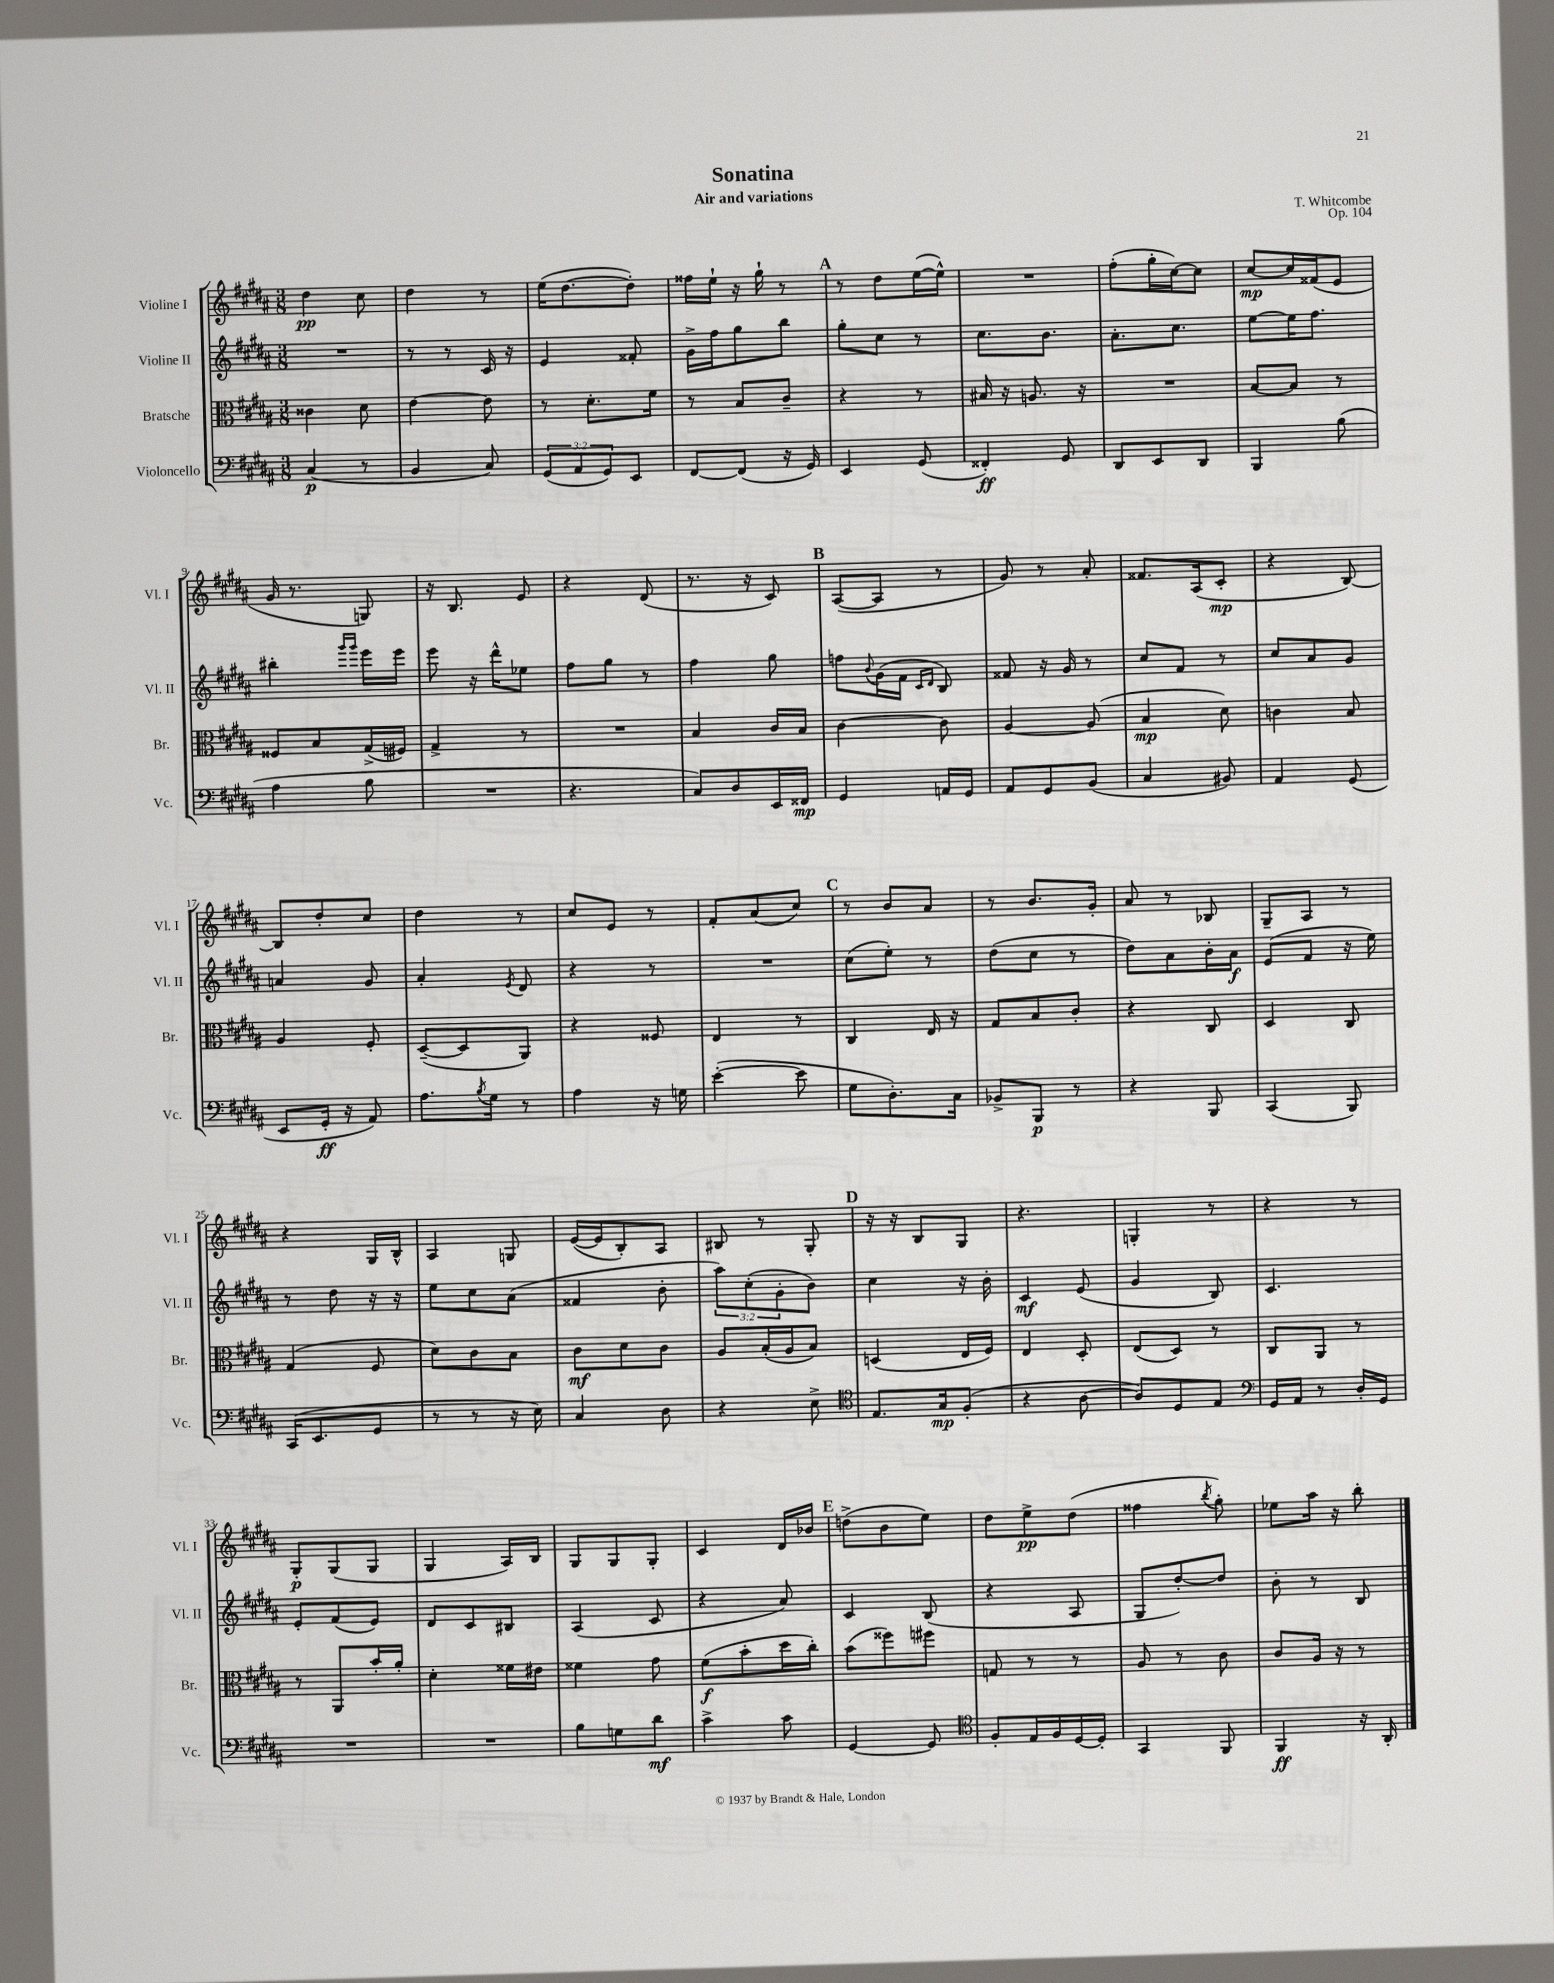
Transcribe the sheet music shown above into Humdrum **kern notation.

**kern	**kern	**kern	**kern
*staff4	*staff3	*staff2	*staff1
*clefF4	*clefC3	*clefG2	*clefG2
*k[f#c#g#d#a#]	*k[f#c#g#d#a#]	*k[f#c#g#d#a#]	*k[f#c#g#d#a#]
*M3/8	*M3/8	*M3/8	*M3/8
(4C#/	4c##\	4.r	4dd#\
8r	8d#\	.	8cc#\
=	=	=	=
4BB/	[4e\	8r	4dd#\
.	.	8r	.
8C#/)	8e\]	16c#/	8r
.	.	16r	.
=	=	=	=
(12GG#/L	8r	4e/	(16ee\LK
.	.	.	[8.dd#\
12AA#/	.	.	.
.	8.d#'\L	.	.
12GG#/)	.	.	.
8EE/J	.	8f##'/	8dd#'\]J)
.	16f#\Jk	.	.
=	=	=	=
[8FF#/L	8r	16g#^\LL	16ff##\LL
.	.	16ff#\J	16ee`\JJ
(8FF#/]J	8B/L	8gg#\	16r
.	.	.	16gg#`\
16r	8c#~/J	8bb\J	8r
16GG#/)	.	.	.
=	=	=	=
4EE/	4r	8gg#'\L	8r
.	.	8cc#\J	8dd#\L
(8GG#/	8r	8r	([16ee\L
.	.	.	16ee^^\]JJ)
=	=	=	=
4FF##'/)	16B#/	8.cc#\L	4.r
.	16r	.	.
.	8.A/	.	.
.	.	8.b\J	.
8GG#/	.	.	.
.	16r	.	.
=	=	=	=
8DD#/L	4.r	8.a#'\L	(8ff#'\L
8EE/	.	.	16gg#'\L
.	.	8.cc#\J	[16cc#\J)
8DD#/J	.	.	8cc#\]J
=	=	=	=
4BBB/	[8B/L	[8ee\L	[8cc#/L
.	8B/]J	16ee\]K	16cc#/]L
.	.	8.ff#\J	(16f##/J
(8B\	8r	.	8e/J
=	=	=	=
4A#\	8F##/L	4bb#'\	16g#/
.	.	.	8.r
.	8B/	.	.
.	.	16qqggg#/LL	.
.	.	16qqggg#/JJ	.
8B\	(16G#^/L	16eee\LL	8G/)
.	16F#/JJ)	16eee\JJ	.
=	=	=	=
4.r	4G#^/	8eee\	16r
.	.	.	8.B/
.	.	16r	.
.	.	16ddd#^^\LK	.
.	8r	8ee-\J	8e/
=	=	=	=
4.r	4.r	8ff#\L	4r
.	.	8gg#\J	.
.	.	8r	(8d#/
=	=	=	=
8C#/L)	4B/	4ff#\	8.r
8D#/	.	.	.
.	.	.	16r
16EE/L	16c#/LL	8gg#\	8c#/)
16FF##/JJ	16B/JJ	.	.
=	=	=	=
4GG#/	[4c#\	8ff\L	([8A#/L
.	.	8qqb/	.
.	.	(16g#\L	8A#/]J
.	.	16f#\JJ	.
.	.	16qqc#/LL	.
.	.	16qqd#/JJ	.
16AA/LL	8c#\]	8B/)	8r
16GG#/JJ	.	.	.
=	=	=	=
8AA#/L	[4A#/	8f##/	8g#/)
8GG#/	.	16r	8r
.	.	16g#/	.
(8BB/J	(8A#/]	8r	8a#'/
=	=	=	=
4C#/	4B/	8cc#/L	8.f##/L
.	.	8f#/J	.
.	.	.	(16A#/k
8BB#/)	8d#\)	8r	8c#'/J
=	=	=	=
4AA#/	4c\	8cc#/L	4r
.	.	8a#/	.
(8GG#/	8B/	8g#/J	[8B/)
=	=	=	=
8EE/L	4A#/	4a/	8B/]L
16GG#'/Jk	.	.	8dd#'/
16r	.	.	.
8AA#/)	8F#'/	8g#/	8cc#/J
=	=	=	=
8.A#\L	([8D#~/L	4a#'/	4dd#\
.	8D#/]	.	.
8qB/	.	.	.
16G#\Jk	.	.	.
.	.	8qe/	.
8r	8AA#/J)	8d#/	8r
=	=	=	=
4A#\	4r	4r	8cc#/L
.	.	.	8e/J
16r	8F##/	8r	8r
16G\	.	.	.
=	=	=	=
([4e'\	4E/	4.r	8f#'/L
.	.	.	(8a#/
8e\]	8r	.	8cc#/J)
=	=	=	=
8G#\L	4C#/	(8cc#\L	8r
8.D#'\)	.	8ee'\J)	8b/L
.	16E/	8r	8a#/J
16C#\Jk	16r	.	.
=	=	=	=
8BB-^/L	8G#/L	(8dd#\L	8r
8BBB/J	8B/	8cc#\J	8.b/L
8r	8c#'/J	8r	.
.	.	.	16g#'/Jk
=	=	=	=
4r	4r	8dd#\L)	8a#/
.	.	8a#\	8r
8BBB/	8C#/	16b'\L	8B-/
.	.	16a#\JJ	.
=	=	=	=
(4CC#/	4D#/	(8e/L	8G#~/L
.	.	8f#/J	8A#/J
8BBB/)	8C#/	16r	8r
.	.	16ee\)	.
=	=	=	=
(16CC#/LK	(4G#/	8r	4r
8.EE/	.	.	.
.	.	8dd#\	.
8GG#/J	8F#/	16r	16G#/LL
.	.	16r	16B^^/JJ
=	=	=	=
8r	8d#\L)	8ee\L	4A#/
8r	8c#\	8cc#\	.
16r	8B\J	(8a#\J	8G/
16E\)	.	.	.
=	=	=	=
4C#/	8c#\L	4f##/	([16e/LL
.	.	.	16e/]J
.	8d#\	.	8B'/)
8D#\	8c#\J	8b'\	8A#/J
=	=	=	=
4r	8A#/L	12aa#\L)	8B#/
.	.	(12cc#'\	.
.	(16B'/L	.	8r
.	.	12g#'\	.
.	16A#/J	.	.
8E^\	8B/J)	8b\J)	8G#'/
=	=	=	=
*clefC4	*	*	*
8.E/L	(4D/	4cc#\	16r
.	.	.	16r
.	.	.	8B/L
16G#/k	.	.	.
(8F#'/J	16E/LL	16r	8G#/J
.	16F#/JJ)	16b'\	.
=	=	=	=
4r	4E/	4c#/	4.r
[8A#\	8D#'/	(8e/	.
=	=	=	=
8A#/]L)	(8E/L	4g#/	4G'/
8D#/	8D#/J)	.	.
8E/J	8r	8B/)	8r
=	=	=	=
*clefF4	*	*	*
16GG#/LL	8C#/L	4.c#/	4r
16AA#/JJ	.	.	.
8r	8AA#/J	.	.
16D#'/LL	8r	.	8r
16GG#/JJ	.	.	.
=	=	=	=
4.r	8r	8e'/L	8G#'/L
.	8AA#/L	(8f#/	(8G#/
.	16b'/L	8e/J)	8G#/J
.	16a#'/JJ	.	.
=	=	=	=
4.r	4d#'\	8d#/L	4G#/
.	.	8c#/	.
.	16f##\LL	8B#/J	16A#/LL)
.	16e#\JJ	.	16B/JJ
=	=	=	=
8B\L	4f##\	(4A#/	8G#/L
8G\	.	.	8G#/
8d#\J	8g#\	8c#/	8G#'/J
=	=	=	=
4c#^\	(8f#\L	4r	4c#/
.	8b'\	.	.
8c#\	16dd#\L	8a#/)	16d#/LL
.	16cc#'\JJ)	.	16b-/JJ
=	=	=	=
[4GG#/	(8b\L	4c#/	(8dd^\L
.	8ff##\)	.	8b\
8GG#/]	8ff#\J	(8B/	8ee\J)
=	=	=	=
*clefC4	*	*	*
8F#'/L	8G/	4r	8dd#\L
16E/L	8r	.	8ee^\
16F#/	.	.	.
[16D#/	8r	8A#/	(8dd#\J
16D#'/]JJ	.	.	.
=	=	=	=
4GG#/	8A#/	8G#/L	4ff##\
.	8r	[8dd#'/)	.
.	.	.	8qbb/
8FF#/	8c#\	8dd#/]J	8gg#'\)
=	=	=	=
4FF#/	8c#/L	8b'\	8ee-\L
.	16A#/Jk	8r	16aa#\Jk
.	16r	.	16r
16r	8r	8B/	8bb'\
16AA#'/	.	.	.
==	==	==	==
*-	*-	*-	*-
